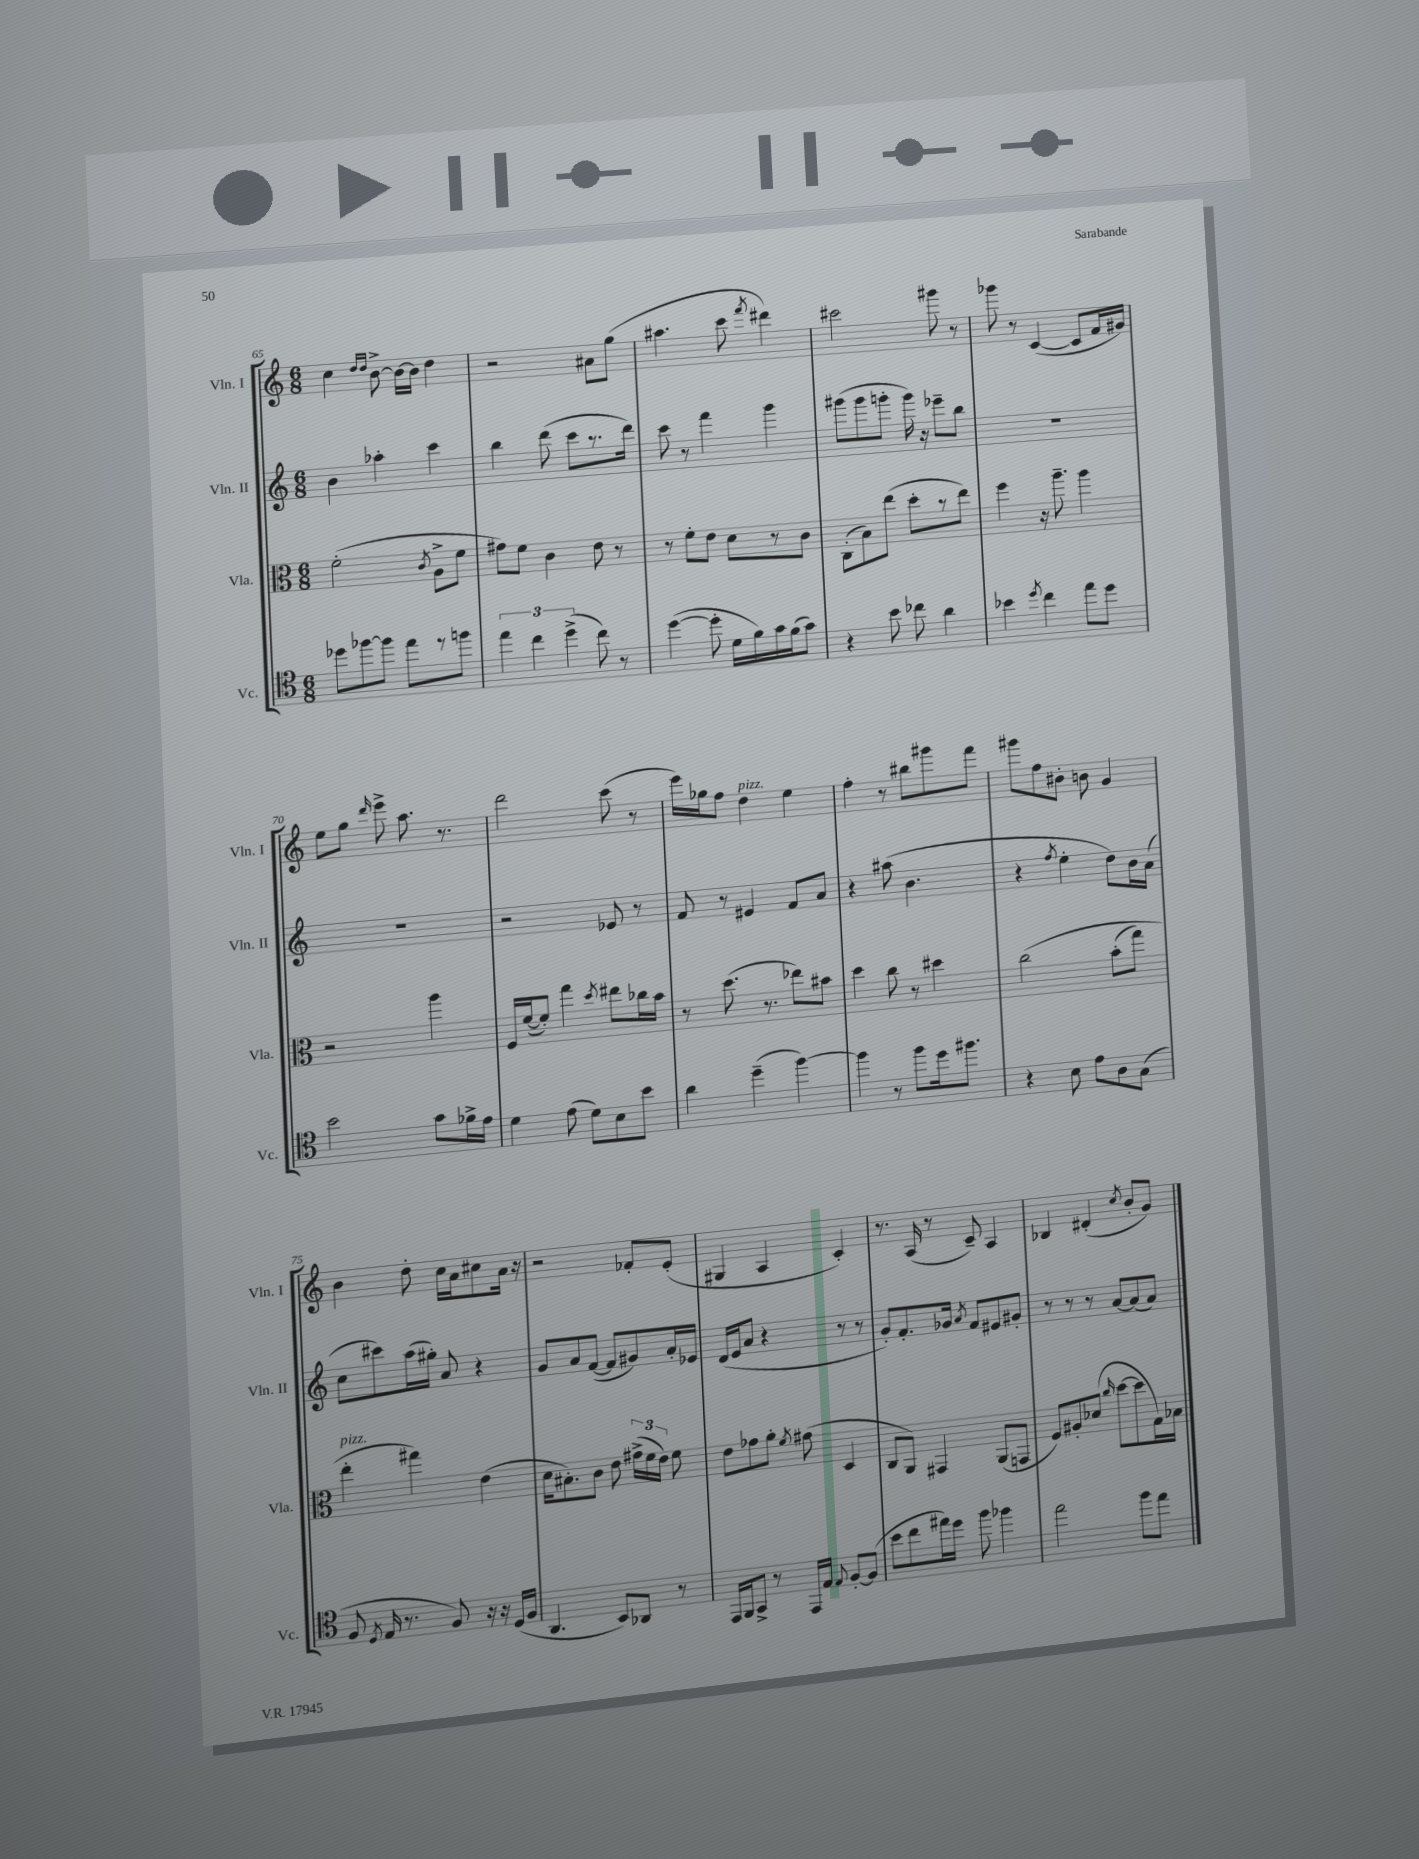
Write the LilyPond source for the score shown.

<<
\new StaffGroup <<
\new Staff = "s0" \with { instrumentName = "Vln. I" shortInstrumentName = "Vln. I" } {
    \clef treble \key c \major \numericTimeSignature \time 6/8
    \autoBeamOff c''4 \grace { d''16[ d''16] } b'8~-> b'16[~ b'16] d''4 |
    r2 ais'8[ g''8]( |
    ais''4. c'''8 \acciaccatura { f'''8 } dis'''4) |
    cis'''2 gis'''8 r8 |
    ges'''8 r8 c'4~( c'8[ f'16 gis'16]) |
    e''8[ g''8] \grace { d'''16 } e'''8-> a''8. r8. |
    d'''2 c'''8( r8 |
    e'''16[) ges''16 f''8] d''4^\markup { \italic "pizz." } e''4 |
    f''4-. r8 bis''8[ gis'''8 f'''8] |
    gis'''8[ f''8 bis'8]-. b'8 g'4 |
    b'4 d''8-. c''16[ a'16 cis''8 a'16] r16 |
    r2 fes'8[-. e'8]-.( |
    gis4 a4 c'4-.) |
    r8. a16( r8 c'8--) a4 |
    bes4 dis'4-.( \acciaccatura { c''8 } b'8[-. g'8]) \bar "|." |
}
\new Staff = "s1" \with { instrumentName = "Vln. II" shortInstrumentName = "Vln. II" } {
    \clef treble \key c \major \numericTimeSignature \time 6/8
    \autoBeamOff b'4 aes''4-. c'''4 |
    b''4 d'''8( c'''8[ r8. d'''16]) |
    c'''8 r8 f'''4 g'''4 |
    gis'''8[( gis'''8 g'''8]-. g'''16) r16 ees'''8[-- b''8] |
    R2. |
    R2. |
    r2 ees'8 r8 |
    f'8 r8 eis'4 f'8[ a'8] |
    r4 ais''8( b'4. |
    r4 \acciaccatura { f''8 } e''4-. d''8[) b'16 a'16]( |
    c''8[ cis'''8) a''16( gis''16]-.) a'8 r4 |
    g'8[ a'8 f'8]~( f'8[ gis'8) a'16-. ees'16] |
    d'16[( e'16 a'8] r4 r8 r8 |
    g'8[-.) f'8.-. ges'16] \acciaccatura { a'8 } f'8[ eis'8 gis'8]-. |
    r8 r8 r8 a'8[~ a'8( a'8]) \bar "|." |
}
\new Staff = "s2" \with { instrumentName = "Vla." shortInstrumentName = "Vla." } {
    \clef alto \key c \major \numericTimeSignature \time 6/8
    \autoBeamOff f'2-.( \acciaccatura { c'8 } a8[-> f'8] |
    gis'8[) f'8] c'4 e'8 r8 |
    r8 f'8[-. e'8] d'8[ r8 c'8] |
    c8[-.( b8) e''8]( d''8[-. r8 e''8]) |
    f''4 r16 a''8.-- a''4 |
    r2 a''4 |
    f16[ f'16~( f'8]-.) g''4 \acciaccatura { d''8 } eis''8[ ces''16 b'16] |
    r8 d''8.( r8. ees''8[) bis'8] |
    d''4 c''8 r8 dis''4 |
    c''2\( b'8[-.( g''8]) |
    e''4-.^\markup { \italic "pizz." } gis''4\) e'4( |
    d'16[ bis8.-.) c'8] e'8 \tuplet 3/2 { gis'16[->( f'16 e'16]) } f'8 |
    e'8[ ges'8 a'8]-. \acciaccatura { f'8 } gis'8( d4 |
    c8[ a,8]) gis,4 a,8[( g,8] |
    f8[) ais8-. des'8]( \grace { c''16 } d''8[~ d''8 g16) bes16] \bar "|." |
}
\new Staff = "s3" \with { instrumentName = "Vc." shortInstrumentName = "Vc." } {
    \clef tenor \key c \major \numericTimeSignature \time 6/8
    \autoBeamOff des''8[ fes''8~ fes''8] e''8[ r8 f''8] |
    \tuplet 3/2 { e''4 c''4 d''4->( } c''8) r8 |
    d''4~( d''8-. d'16[ f'16) g'16 f'16( g'8]) |
    r4 b'8 ces''8 a'4 |
    bes'4 \acciaccatura { d''8 } c''4 e''8[ d''8] |
    b'2 g'8[ fes'16-> e'16] |
    d'4 e'8( d'8[) b8 b'8] |
    a'4 d''4--( f''4~) |
    f''4 r8 f''8[ d''16 fis''8.] |
    r4 b8 e'8[ a8 g8]( |
    f8 \acciaccatura { d8 } e16 r8. f8) r16 r16 d16[( f16] |
    a,4. b,8[) aes,8] r8 |
    e,16[ f,16 g,8]-> r8 e,16[ e16] \appoggiatura { e8 } f8[~-. f8]( |
    b'8[ c''8 eis''16) d''16] f''8 fes''4 |
    e''2 f''8[ e''8] \bar "|." |
}
>>
>>
\layout { \context { \Score currentBarNumber = #65 } }
